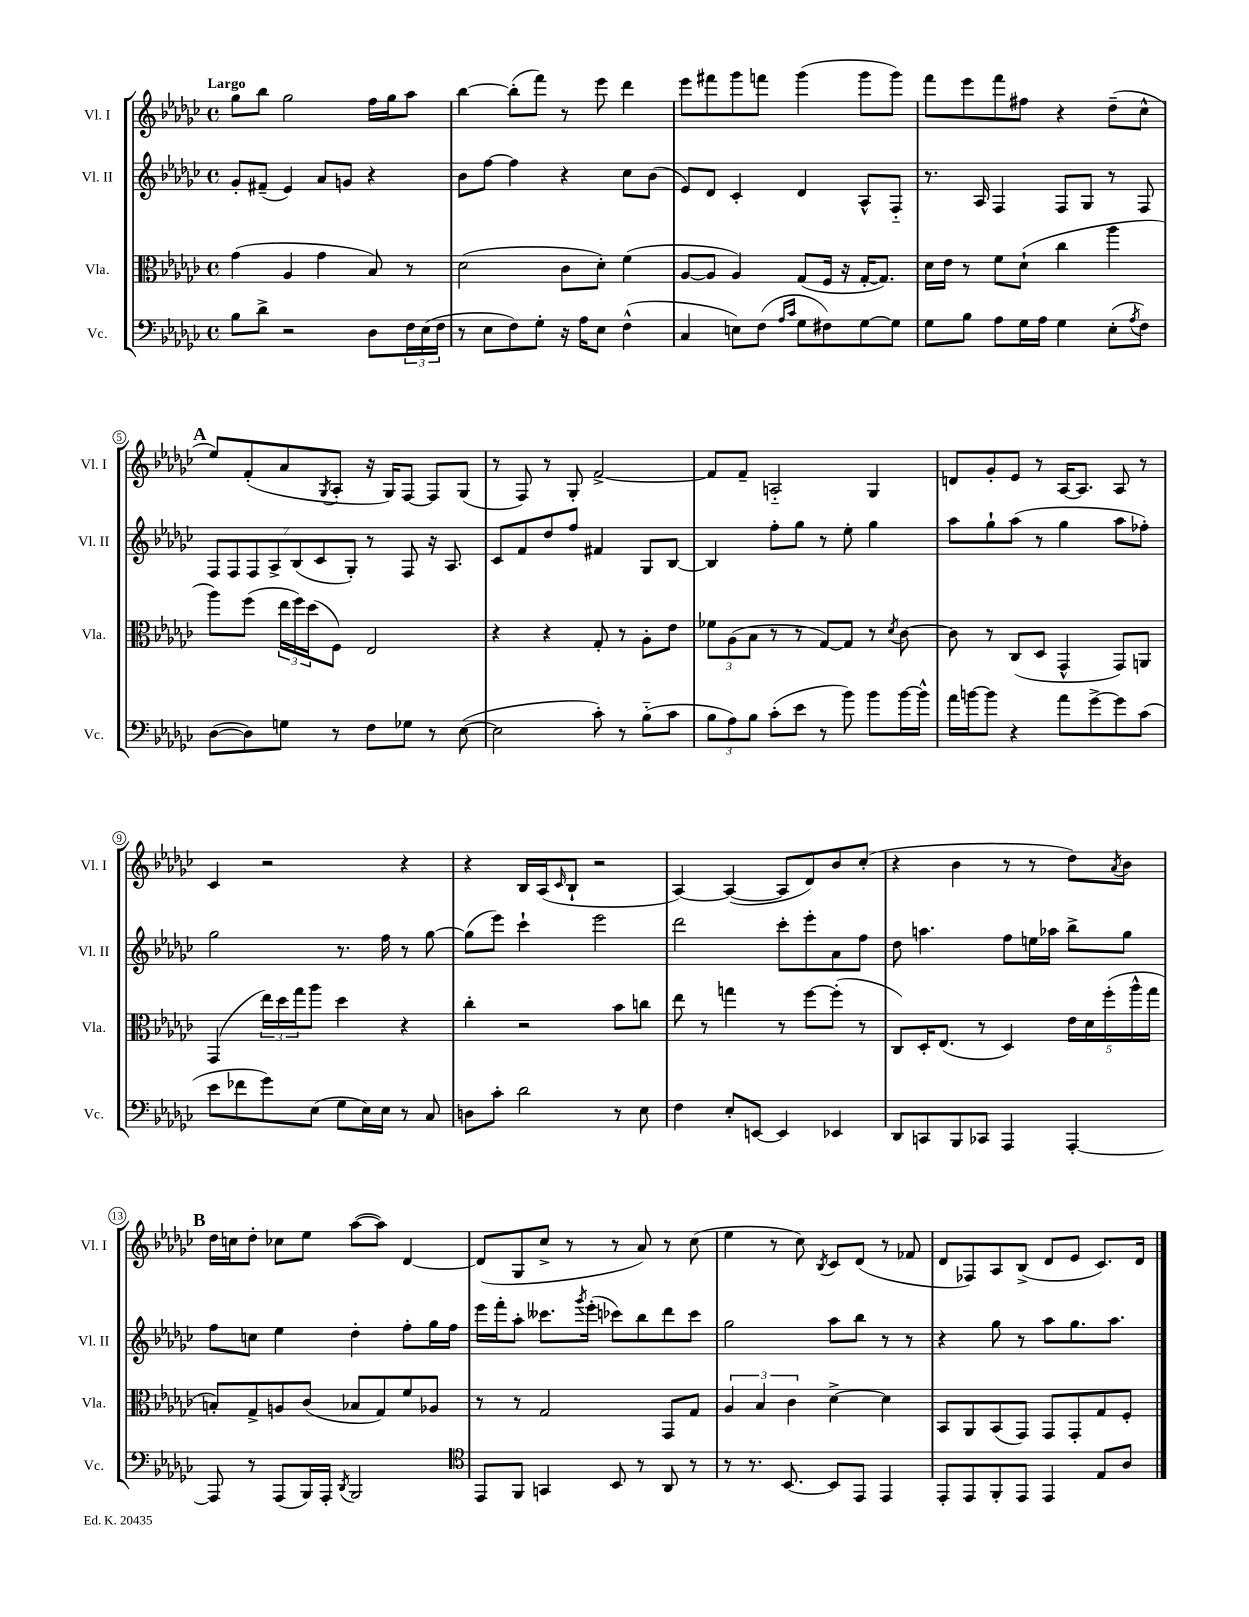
<<
\new StaffGroup <<
\new Staff = "s0" \with { instrumentName = "Vl. I" shortInstrumentName = "Vl. I" } {
    \clef treble \key ges \major \defaultTimeSignature \time 4/4 \tempo "Largo"
    ges''8 bes''8 ges''2 f''16 ges''16 aes''8 |
    bes''4~ bes''8-.( f'''8) r8 ees'''8 des'''4 |
    ees'''8 fis'''8 ges'''8 f'''8 ges'''4( ges'''8 ges'''8) |
    f'''8 ees'''8 f'''8 fis''8 r4 des''8--( ces''8-^ |
    \mark \markup { \bold "A" } ees''8) f'8-.( aes'8 \acciaccatura { ges8 } aes8-. r16 ges16) f8~ f8 ges8( |
    r8 f8) r8 ges8-. f'2~-> |
    f'8 f'8-- a2-_ ges4 |
    d'8 ges'8-. ees'8 r8 aes16~ aes8. aes8 r8 |
    ces'4 r2 r4 |
    r4 bes16 aes16( \grace { ces'16 } bes8-! r2 |
    aes4~) aes4~( aes8 des'8) bes'8 ces''8-.( |
    r4 bes'4 r8 r8 des''8) \acciaccatura { aes'8 } bes'8 |
    \mark \markup { \bold "B" } des''16 c''16 des''8-. ces''8 ees''8 aes''8~( aes''8) des'4~ |
    des'8( ges8 ces''8-> r8 r8 aes'8) r8 ces''8( |
    ees''4 r8 ces''8) \acciaccatura { bes8 } ces'8 des'8( r8 fes'8 |
    des'8 fes8) aes8 bes8->( des'8 ees'8 ces'8.) des'16 \bar "|." |
}
\new Staff = "s1" \with { instrumentName = "Vl. II" shortInstrumentName = "Vl. II" } {
    \clef treble \key ges \major \defaultTimeSignature \time 4/4
    ges'8-. fis'8--( ees'4) aes'8 g'8 r4 |
    bes'8 f''8~ f''4 r4 ces''8 bes'8( |
    ees'8) des'8 ces'4-. des'4 aes8-^ f8-_ |
    r8. aes16 f4 f8 ges8 r8 f8 |
    \mark \markup { \bold "A" } \tuplet 7/4 { f8 f8 f8 aes8-> bes8( ces'8 ges8-.) } r8 f8 r16 aes8. |
    ces'8 f'8 des''8 f''8 fis'4 ges8 bes8~ |
    bes4 f''8-. ges''8 r8 ees''8-. ges''4 |
    aes''8 ges''8-! aes''8( r8 ges''4 aes''8 fes''8-.) |
    ges''2 r8. f''16 r8 ges''8~ |
    ges''8( ees'''8) ces'''4-! ees'''2 |
    des'''2 ces'''8-. ees'''8-. aes'8 f''8 |
    des''8 a''4. f''8 e''16 aes''16 bes''8-> ges''8 |
    \mark \markup { \bold "B" } f''8 c''8 ees''4 des''4-. f''8-. ges''16 f''16 |
    ees'''16 f'''16-. aes''8-. ceses'''8. \acciaccatura { ges'''8 } ees'''16-.( ces'''8) bes''8 des'''8 ces'''8 |
    ges''2 aes''8 bes''8 r8 r8 |
    r4 ges''8 r8 aes''8 ges''8. aes''8. \bar "|." |
}
\new Staff = "s2" \with { instrumentName = "Vla." shortInstrumentName = "Vla." } {
    \clef alto \key ges \major \defaultTimeSignature \time 4/4
    ges'4( aes4 ges'4 bes8) r8 |
    des'2( ces'8 des'8-.) f'4( |
    aes8~ aes8 aes4) ges8( f16 r16 ges16~-. ges8.) |
    des'16 ees'16 r8 f'8 des'8-!( ces''4 aes''4 |
    \mark \markup { \bold "A" } aes''8) f''8( \tuplet 3/2 { ees''16 f''16) des''16( } f8) ees2 |
    r4 r4 ges8-. r8 aes8-. ees'8 |
    \tuplet 3/2 { fes'8 aes8( bes8 } r8 r8 ges8~) ges8 r8 \acciaccatura { des'8 } ces'8~ |
    ces'8 r8 ces8( des8 ges,4-^ ges,8) a,8 |
    ges,4( \tuplet 3/2 { ees''16) des''16 ges''16 } aes''8 des''4 r4 |
    ces''4-. r2 bes'8 c''8 |
    ees''8 r8 g''4 r8 f''8~ f''8-.( r8 |
    ces8) des16-. ees8.( r8 des4) \tuplet 5/4 { ees'16 des'16 f''16-.( aes''16-^ ges''16 } |
    \mark \markup { \bold "B" } b8-.) ges8-> a8 ces'8( bes8 ges8) f'8 aes8 |
    r8 r8 ges2 ges,8 ges8 |
    \tuplet 3/2 { aes4 bes4 ces'4 } des'4~-> des'4 |
    bes,8 aes,8 bes,8( ges,8) ges,8 ges,8-. ges8 f8-. \bar "|." |
}
\new Staff = "s3" \with { instrumentName = "Vc." shortInstrumentName = "Vc." } {
    \clef bass \key ges \major \defaultTimeSignature \time 4/4
    bes8 des'8-> r2 des8 \tuplet 3/2 { f16 ees16( f16 } |
    r8 ees8 f8) ges8-. r16 aes16 ees8 f4-^( |
    ces4 e8) f8( \grace { aes16 ces'16 } ges8 fis8) ges8~ ges8 |
    ges8 bes8 aes8 ges16 aes16 ges4 ees8-.( \acciaccatura { aes8 } f8) |
    \mark \markup { \bold "A" } des8~( des8) g8 r8 f8 ges8 r8 ees8~( |
    ees2 ces'8-.) r8 bes8-_( ces'8 |
    \tuplet 3/2 { bes8 aes8) bes8 } ces'8-.( ees'8 r8 bes'8) bes'8 bes'16~ bes'16-^ |
    aes'16 b'16~ b'8 r4 aes'8 ges'8~-> ges'8 ces'8( |
    ees'8 fes'8 ges'8) ees8( ges8 ees16) ees16 r8 ces8 |
    d8 ces'8-. des'2 r8 ees8 |
    f4 ees8-. e,8~ e,4 ees,4 |
    des,8 c,8 bes,,8 ces,8 aes,,4 aes,,4~-. |
    \mark \markup { \bold "B" } aes,,8 r8 aes,,8( bes,,16) aes,,16-. \acciaccatura { des,8 } bes,,2 |
    \clef tenor ees,8 f,8 g,4 bes,8 r8 aes,8 r8 |
    r8 r8. bes,8.~ bes,8 ees,8 ees,4 |
    ees,8-. ees,8 f,8-. ees,8 ees,4 ees8 aes8 \bar "|." |
}
>>
>>
\layout { \context { \Score \override BarNumber.stencil = #(make-stencil-circler 0.1 0.3 ly:text-interface::print) } }
